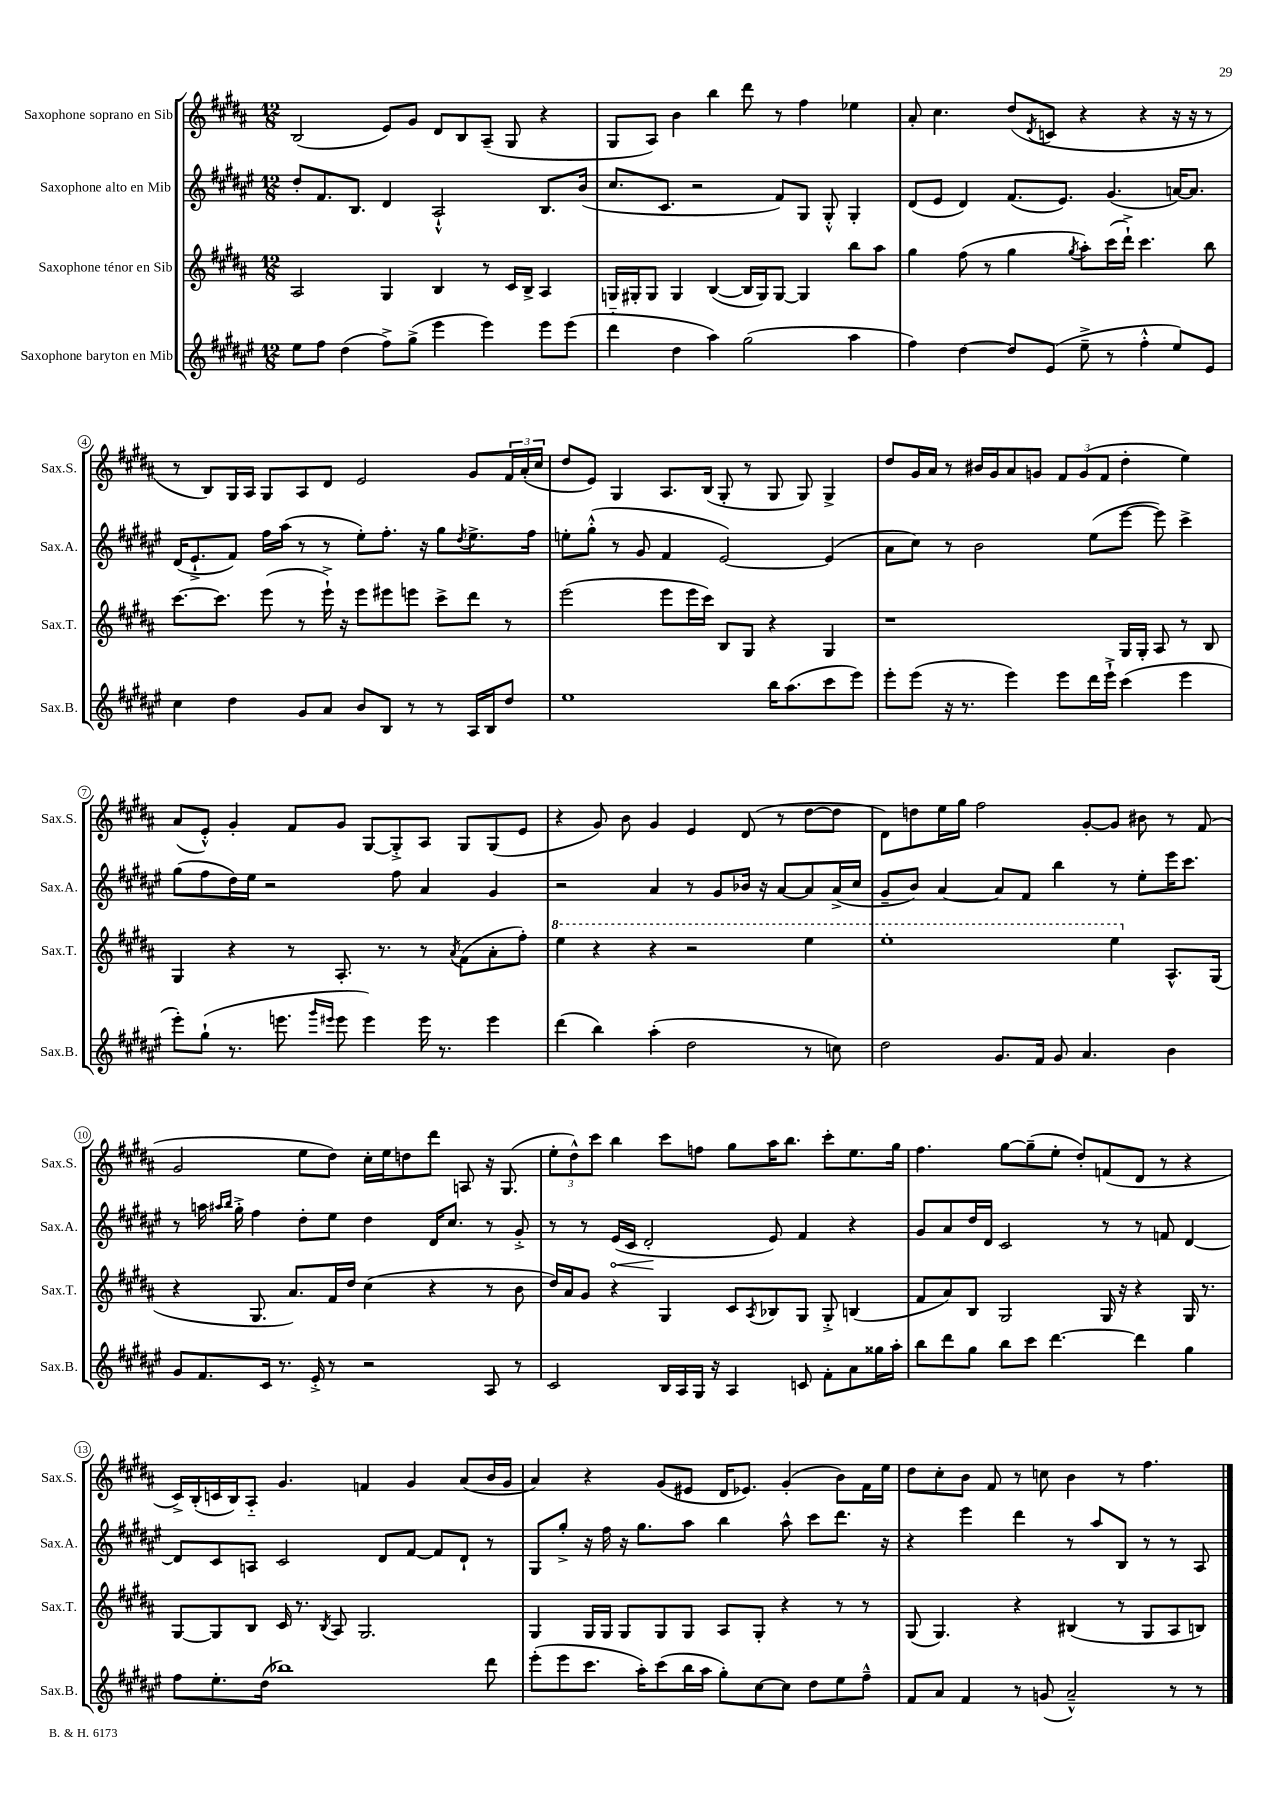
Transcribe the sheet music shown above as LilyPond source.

<<
\new StaffGroup <<
\new Staff = "s0" \with { instrumentName = "Saxophone soprano en Sib" shortInstrumentName = "Sax.S." } {
    \clef treble \key b \major \numericTimeSignature \time 12/8
    b2( e'8) gis'8 dis'8 b8 ais8--( gis8 r4 |
    gis8 ais8) b'4 b''4 dis'''8 r8 fis''4 ees''4 |
    ais'8-. cis''4. dis''8( \acciaccatura { dis'8 } c'8 r4 r4 r16 r16 r8 |
    r8 b8) gis16 ais16 gis8 ais8 dis'8 e'2 gis'8 \tuplet 3/2 { fis'16 ais'16-.( cis''16 } |
    dis''8 e'8) gis4 ais8. b16( gis8-. r8 gis8 gis8) gis4-> |
    dis''8 gis'16 ais'16 r8 bis'16 gis'16 ais'8 g'8 \tuplet 3/2 { fis'8 g'8( fis'8 } dis''4-. e''4) |
    ais'8( e'8-.-^) gis'4-. fis'8 gis'8 gis8~ gis8-.-> ais8 gis8 gis8( e'8 |
    r4 gis'8) b'8 gis'4 e'4 dis'8( r8 dis''8~ dis''8 |
    dis'8) d''8 e''16 gis''16 fis''2 gis'8~-. gis'8 bis'8 r8 fis'8( |
    gis'2 e''8 dis''8) cis''16-. e''16 d''8 dis'''8 a8 r16 gis8.( |
    \tuplet 3/2 { e''8-. dis''8-^) cis'''8 } b''4 cis'''8 f''8 gis''8 ais''16 b''8. cis'''8-. e''8. gis''16 |
    fis''4. gis''8~ gis''8--( e''8-. dis''8-.) f'8( dis'8 r8 r4 |
    cis'16->) b16-.( c'16 b16) ais8-_ gis'4. f'4 gis'4 ais'8( b'16 gis'16 |
    ais'4) r4 gis'8( eis'8 dis'16 ees'8.) gis'4-.( b'8) fis'16 e''16 |
    dis''8 cis''8-. b'8 fis'8 r8 c''8 b'4 r8 fis''4. \bar "|." |
}
\new Staff = "s1" \with { instrumentName = "Saxophone alto en Mib" shortInstrumentName = "Sax.A." } {
    \clef treble \key fis \major \numericTimeSignature \time 12/8
    dis''8-. fis'8. b8. dis'4 ais2-!-^ b8. b'16( |
    cis''8. cis'8. r2 fis'8) gis8 gis8-.-^ gis4-. |
    dis'8( eis'8 dis'4) fis'8.( eis'8.) gis'4.( a'16~) a'8. |
    dis'16( eis'8.-!-> fis'8) fis''16 ais''16( r8 r8 eis''8-.) fis''8.-. r16 gis''8 \acciaccatura { dis''8 } eis''8.-> fis''16 |
    e''8-. gis''8-.-^( r8 gis'8 fis'4 eis'2~) eis'4( |
    ais'8 cis''8) r8 b'2 eis''8( eis'''8~ eis'''8) cis'''4-> |
    gis''8( fis''8 dis''16) eis''16 r2 fis''8 ais'4 gis'4 |
    r2 ais'4 r8 gis'8 bes'16 r16 ais'8~ ais'8 ais'16->( cis''16 |
    gis'8-- b'8) ais'4~ ais'8 fis'8 b''4 r8 eis''8-. eis'''16 cis'''8. |
    r8 a''16 \grace { ais''16 b''16 } gis''16-.-> fis''4 dis''8-. eis''8 dis''4 dis'16 cis''8. r8 gis'8-.-> |
    r8 r8 \once \override Hairpin.circled-tip = ##t eis'16\<( cis'16 dis'2-.\! eis'8) fis'4 r4 |
    gis'8 ais'8 dis''16 dis'16 cis'2 r8 r8 f'8 dis'4~ |
    dis'8 cis'8 a8 cis'2 dis'8 fis'8~ fis'8 dis'8-! r8 |
    gis8 gis''8-.-> r16 fis''16 r16 gis''8. ais''8 b''4 ais''8-^ cis'''8 dis'''8. r16 |
    r4 eis'''4 dis'''4 r8 ais''8 b8 r8 r8 ais8 \bar "|." |
}
\new Staff = "s2" \with { instrumentName = "Saxophone ténor en Sib" shortInstrumentName = "Sax.T." } {
    \clef treble \key b \major \numericTimeSignature \time 12/8
    ais2 gis4 b4 r8 cis'16 b16-> ais4 |
    g16 gis16-. gis8 gis4 b4~( b16 gis16) gis8~ gis4 b''8 ais''8 |
    gis''4 fis''8( r8 gis''4 \acciaccatura { gis''8 } ais''8-.) cis'''16( dis'''16-!->) cis'''4. b''8 |
    cis'''8.~ cis'''8. e'''8( r8 e'''16-!->) r16 e'''8 eis'''8 e'''8 cis'''8-> dis'''8 r8 |
    e'''2( e'''8 e'''16 cis'''16) b8 gis8 r4 gis4 |
    r1 gis16 gis16-. ais8 r8 b8 |
    gis4 r4 r8 ais8.-. r8. r8 \acciaccatura { ais'8 } fis'8( ais'8-. fis''8-.) |
    \ottava #1 e'''4 r4 r4 r2 e'''4 |
    e'''1-. e'''4 \ottava #0 ais8.-^ gis16( |
    r4 gis8. ais'8.) fis'16 dis''16 cis''4( r4 r8 b'8 |
    dis''16) ais'16 gis'8 r4 gis4 cis'8 \acciaccatura { ais8 } bes8 gis8 gis8-.-> b4( |
    fis'8 ais'8) b8 gis2 gis16 r16 r4 gis16 r8. |
    gis8~ gis8 b8 cis'16 r8. \acciaccatura { b8 } ais8 gis2. |
    gis4 gis16 gis16 gis8 gis8 gis8 ais8 gis8-. r4 r8 r8 |
    gis8( gis4.) r4 bis4( r8 gis8 ais8 b8) \bar "|." |
}
\new Staff = "s3" \with { instrumentName = "Saxophone baryton en Mib" shortInstrumentName = "Sax.B." } {
    \clef treble \key fis \major \numericTimeSignature \time 12/8
    eis''8 fis''8 dis''4( fis''8->) gis''8->( eis'''4 eis'''4) eis'''8 eis'''8( |
    dis'''4-_ dis''4 ais''4) gis''2( ais''4 |
    fis''4) dis''4~ dis''8 eis'8( eis''8---> r8 fis''4-.-^ eis''8) eis'8 |
    cis''4 dis''4 gis'8 ais'8 b'8 b8 r8 r8 ais16 b16 dis''8 |
    eis''1 b''16 ais''8.( cis'''8 eis'''8) |
    eis'''8-. eis'''8( r16 r8. eis'''4) eis'''8 dis'''16 eis'''16-!-> cis'''4( eis'''4 |
    eis'''8-.) gis''8-!( r8. e'''8. \grace { gis'''16 eis'''16 } eis'''8 eis'''4) eis'''16 r8. eis'''4 |
    dis'''4( b''4) ais''4-.( dis''2 r8 c''8) |
    dis''2 gis'8. fis'16 gis'8 ais'4. b'4 |
    gis'8 fis'8. cis'16 r8. eis'16-.-> r8 r2 ais8 r8 |
    cis'2 b16 ais16 gis16 r16 ais4 c'8 fis'8-. ais'8 gisis''16 ais''16-. |
    b''8 dis'''8 gis''8 b''8 cis'''8 dis'''4.~ dis'''4 gis''4 |
    fis''8 eis''8.-. dis''16( bes''1) dis'''8 |
    eis'''8-.( eis'''8 cis'''8. ais''16-.) cis'''8( b''16 ais''16 gis''8-.) cis''8~ cis''8 dis''8 eis''8 fis''8---^ |
    fis'8 ais'8 fis'4 r8 g'8( ais'2---^) r8 r8 \bar "|." |
}
>>
>>
\layout { \context { \Score \override BarNumber.stencil = #(make-stencil-circler 0.1 0.3 ly:text-interface::print) } }
